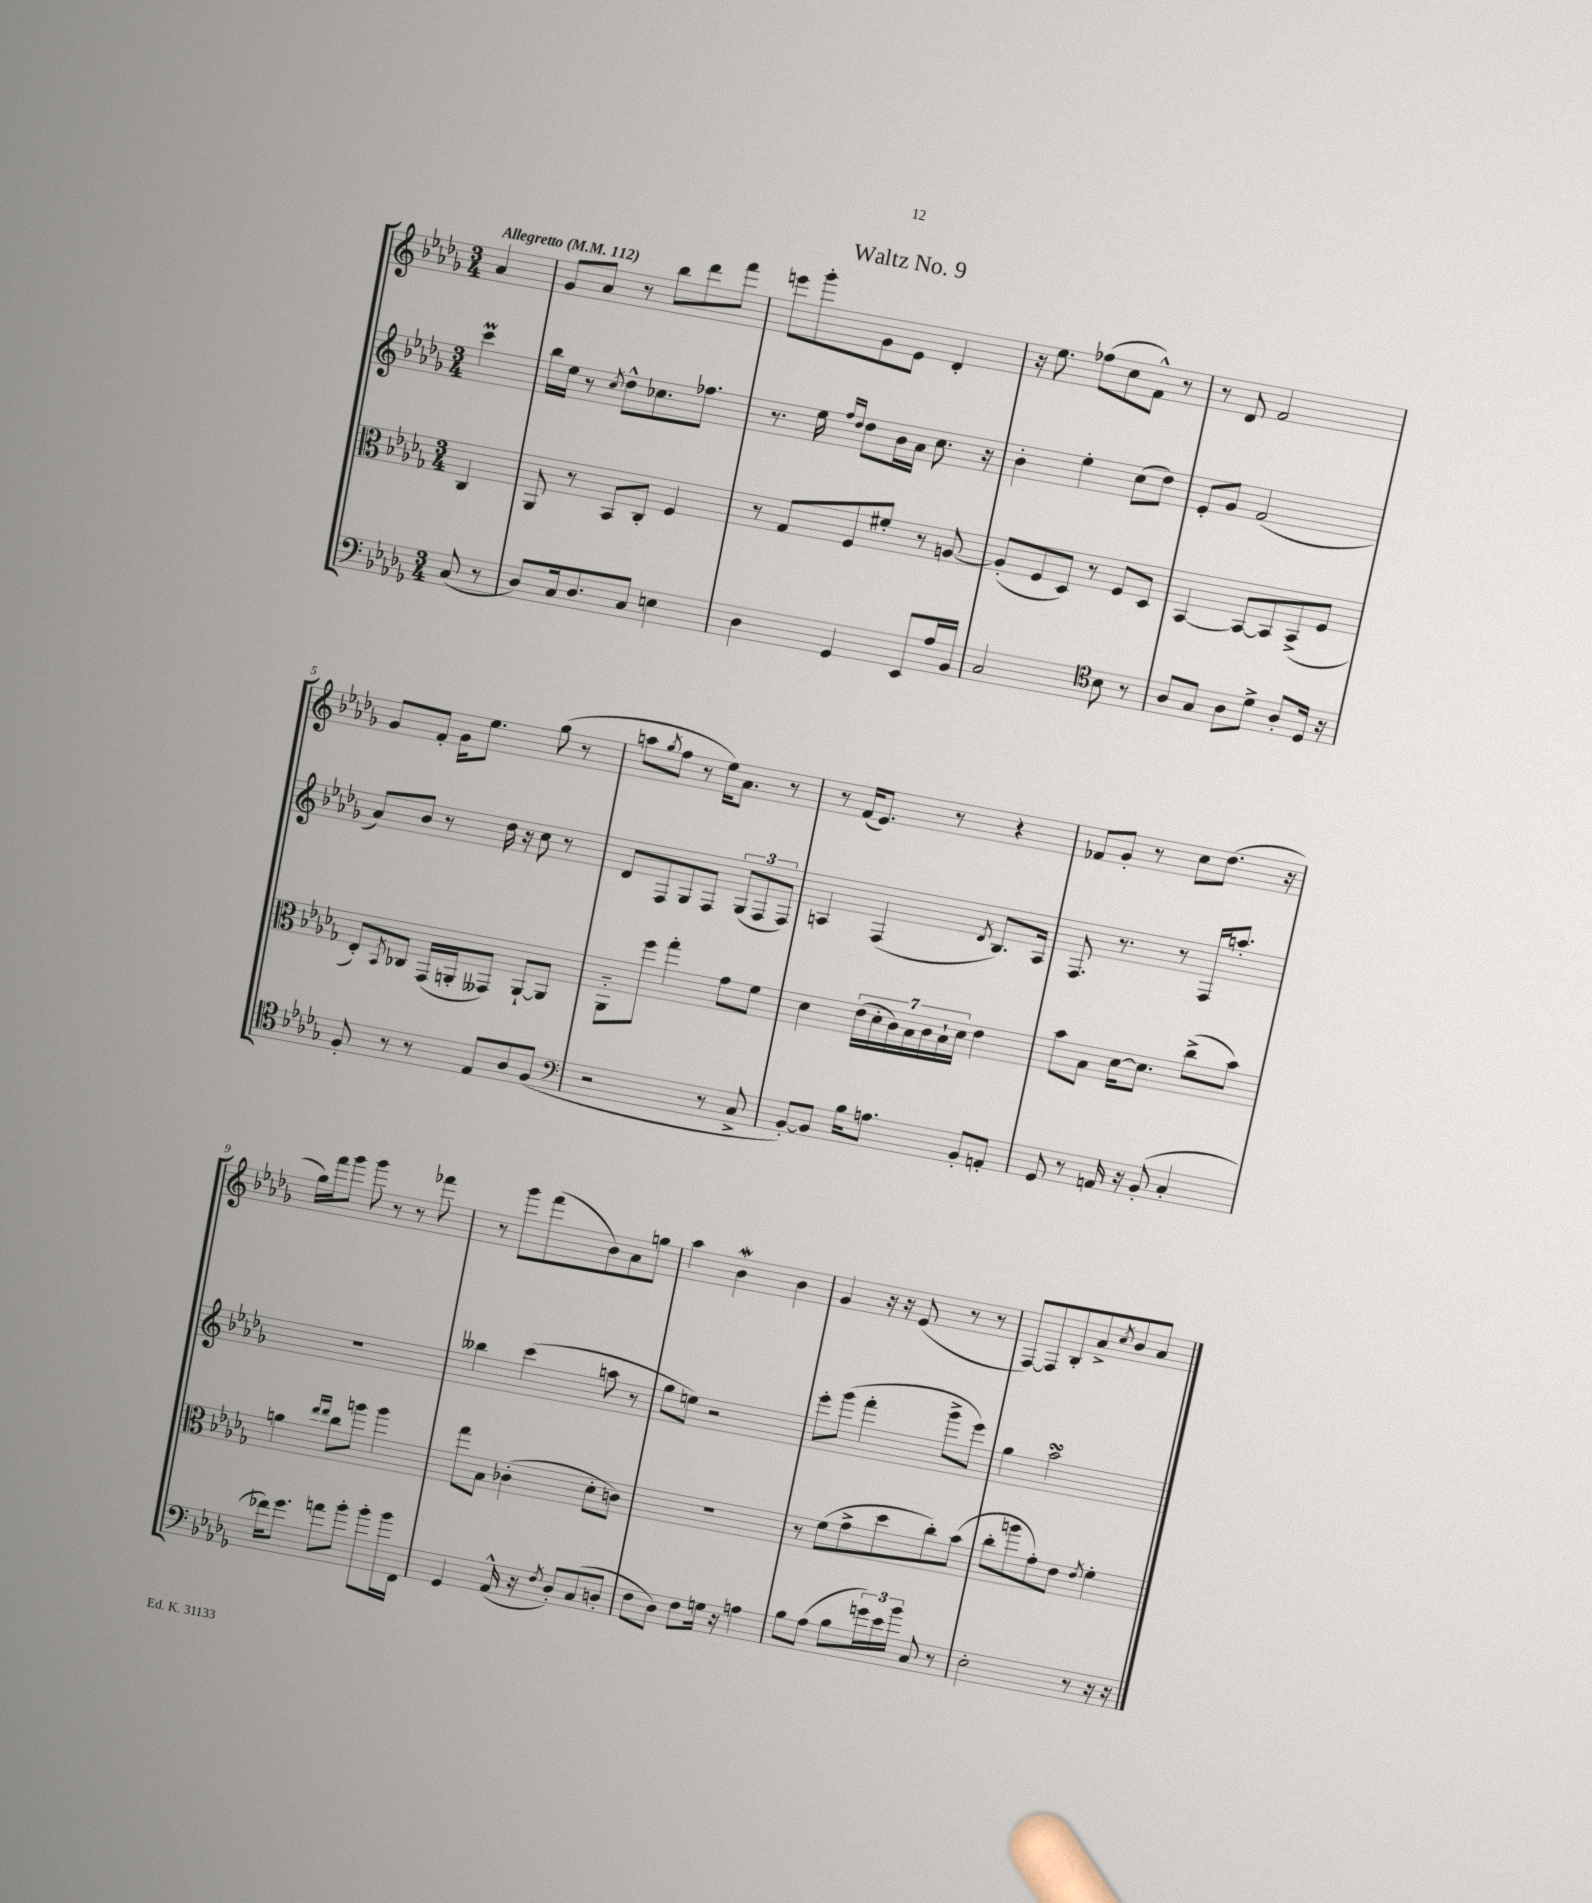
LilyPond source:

\header { title = "Waltz No. 9" }
<<
\new StaffGroup <<
\new Staff = "s0" {
    \clef treble \key des \major \numericTimeSignature \time 3/4 \partial 4 \tempo "Allegretto" 4 = 112
    aes'4 |
    ges'8 aes'8 r8 bes''8 des'''8 f'''8 |
    e'''8 ges'''8-. ges'8 ees'8 des'4-. |
    r16 ees''8. fes''8( c''8 f'8-^) r8 |
    r8 des'8 f'2 |
    ges'8 f'8-. ges'16 ees''8. ges''8( r8 |
    a''8 \acciaccatura { ges''8 } f''8 r8 ees''16) aes'8. r8 |
    r8 f'16( ees'8.) r8 r4 |
    fes'8 ges'8-. r8 c''8 des''8.( r16 |
    ges''16) f'''16 ges'''8 ges'''8 r8 r8 fes'''8 |
    r8 ges'''8 f'''8( bes'8) aes'8 g''8 |
    aes''4 bes'4\mordent bes'4 |
    ges'4 r16 r16 ees'8( r8 r8 |
    f8~) f8 bes8-. aes'8-> \acciaccatura { c''8 } bes'8 aes'8 \bar "|." |
}
\new Staff = "s1" {
    \clef treble \key des \major \numericTimeSignature \time 3/4 \partial 4
    c'''4\prall |
    bes''16 ees''16 r8 \acciaccatura { c''8 } des''8-^ ces''8. fes''8. |
    r8. ees''16 \grace { f''16 des''16 } des''8 bes'16 aes'16 c''8. r16 |
    bes'4-. ees''4-. c''8( des''8) |
    ees'8-. ges'8 f'2( |
    aes'8) bes'8 r8 des''16 r16 c''8 r8 |
    des'8 f8 ges8 f8 \tuplet 3/2 { ges8( f8 f8) } |
    a4 f4( \acciaccatura { des'8 } bes8.) a16 |
    f8. r8. r8 f16 a''8.-. |
    R2. |
    beses''4 c'''4( a''8 r8 |
    ges''8 e''8) r2 |
    ees'''8-. ges'''8( f'''4-. ges'''8-> ees'''8) |
    ges''4 aes''2\turn \bar "|." |
}
\new Staff = "s2" {
    \clef alto \key des \major \numericTimeSignature \time 3/4 \partial 4
    c4 |
    aes,8 r8 bes,8 c8-. f4 |
    r8 ges8 f8 fis'8-. r8 a8~ |
    a8-.( f8 des8) r8 f8 des8 |
    bes,4~ bes,8~ bes,8 bes,8->( f8 |
    ees8-.) \acciaccatura { bes,8 } ces8 ges,16( a,16-. geses,8) a,8~-! a,8 |
    aes,8-_ f''8 ges''4-. ges'8 f'8 |
    des'4 \tuplet 7/4 { ees'16( des'16-. c'16) bes16 c'16 bes16-! des'16 } ees'4 |
    bes'8 bes8 des'16~ des'8. c''8->( bes'8) |
    a'4 \grace { ees''16 ees''16 } c''8 a''8 a''4 |
    ges''8 bes8 ces'4-.( des'8-. c'8) |
    R2. |
    r8 f'8( ges'8-> des''8 c''8-.) bes'8( |
    c''8-. a''8 ges'8-.) ees'8 \acciaccatura { ees'8 } f'4-. \bar "|." |
}
\new Staff = "s3" {
    \clef bass \key des \major \numericTimeSignature \time 3/4 \partial 4
    c8( r8 |
    des8) c16 des8. c8 e4 |
    des4 ges,4 ees,8 aes16 bes,16 |
    c2 \clef tenor bes8 r8 |
    aes8 ges8 aes8 des'8-> aes8-. des16 r16 |
    f8-. r8 r8 ees8 aes8 f8( |
    \clef bass r2 r8 c8-> |
    bes,8~-.) bes,8 bes16 a8. bes,8-. a,8-. |
    ges,8 r8 a,16 r16 bes,8-.( c4-. |
    fes'16) ges'8. a'8 bes'8-. bes'8-. bes'16 f,16 |
    ges,4 aes,16-^( r16 \acciaccatura { f8 } des8-.) c8( d8-. |
    f8 des8) f8 g16 r16 a4 |
    bes8 aes8( bes8 \tuplet 3/2 { g'16) ees'16 bes'16 } c8 r8 |
    ees2-. r8 r16 r16 \bar "|." |
}
>>
>>
